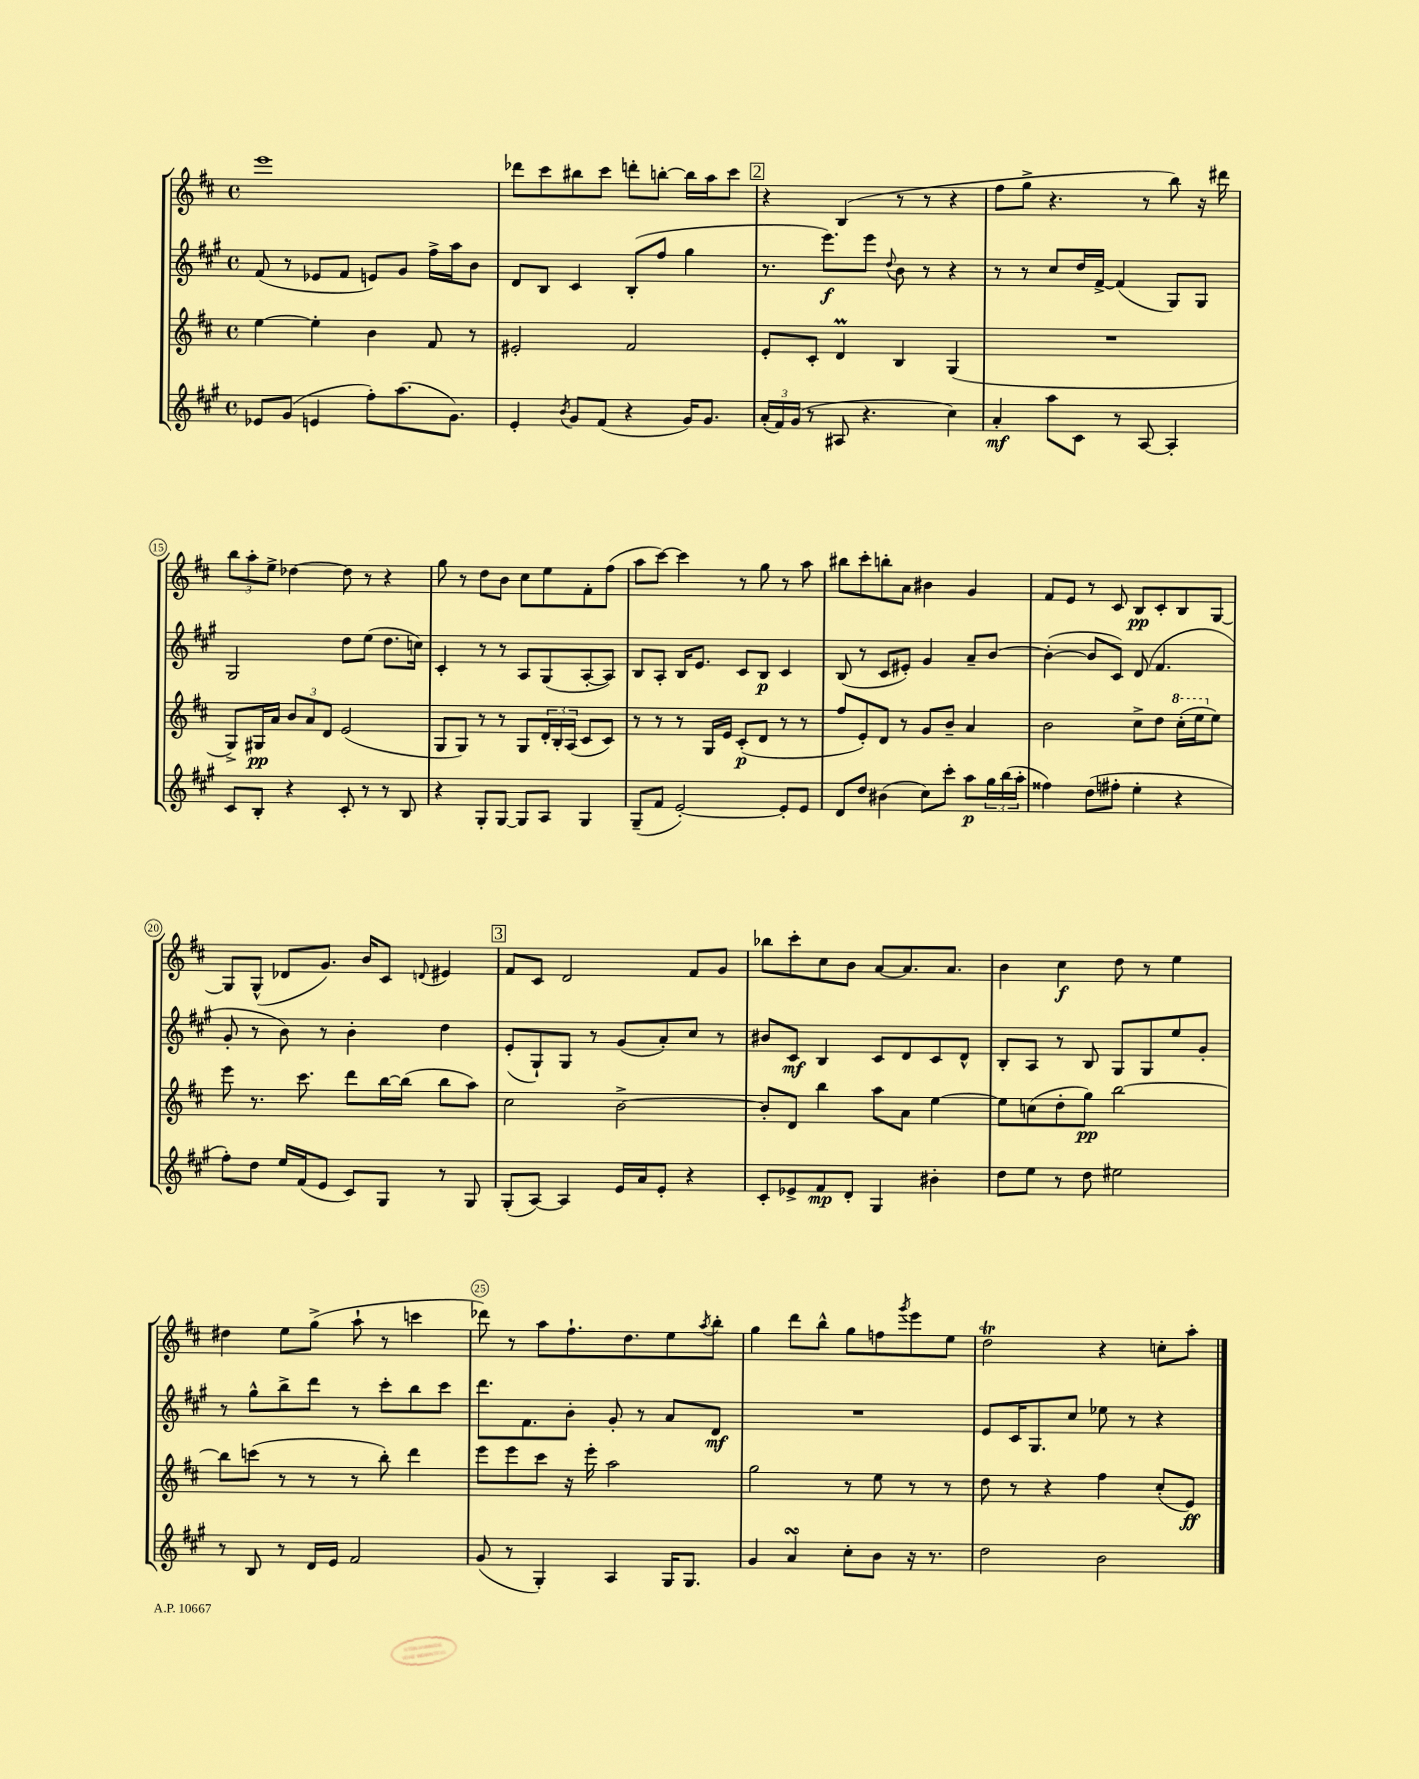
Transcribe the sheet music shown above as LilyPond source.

<<
\new StaffGroup <<
\new Staff = "s0" {
    \clef treble \key d \major \defaultTimeSignature \time 4/4
    e'''1 |
    des'''8 cis'''8 bis''8 cis'''8 d'''8-. b''8~-. b''16 a''16 cis'''8 |
    \mark \markup { \box "2" } r4 b4( r8 r8 r4 |
    fis''8 g''8-> r4. r8 b''8) r16 dis'''16 |
    \tuplet 3/2 { b''8 a''8-. e''8-> } des''4~ des''8 r8 r4 |
    g''8 r8 d''8 b'8 cis''8 e''8 fis'8-. fis''8( |
    a''8 cis'''8~) cis'''4 r8 g''8 r8 a''8 |
    bis''8 cis'''8-. b''8-. a'8 bis'4 g'4 |
    fis'8 e'8 r8 cis'8 b8\pp cis'8-. b8 g8~ |
    g8 g8-^( des'8 g'8.) b'16 cis'8 \appoggiatura { d'8 } eis'4 |
    \mark \markup { \box "3" } fis'8 cis'8 d'2 fis'8 g'8 |
    bes''8 cis'''8-. cis''8 b'8 a'8~ a'8. a'8. |
    b'4 cis''4\f d''8 r8 e''4 |
    dis''4 e''8 g''8->( a''8-! r8 c'''4 |
    des'''8) r8 a''8 fis''8.-! d''8. e''8 \acciaccatura { a''8 } b''8-. |
    g''4 d'''8 b''8-^ g''8 f''8 \acciaccatura { g'''8 } e'''8 e''8 |
    d''2\trill r4 c''8-. a''8-. \bar "|." |
}
\new Staff = "s1" {
    \clef treble \key a \major \defaultTimeSignature \time 4/4
    fis'8( r8 ees'8 fis'8 e'8) gis'8 fis''16-> a''16 b'8 |
    d'8 b8 cis'4 b8-.( fis''8 gis''4 |
    \mark \markup { \box "2" } r8. e'''8.\f) e'''8 \appoggiatura { d''8 } b'8 r8 r4 |
    r8 r8 cis''8 d''16 fis'16~-> fis'4( gis8) gis8 |
    gis2 d''8 e''8( d''8. c''16) |
    cis'4-. r8 r8 a8 gis8( a8~-. a8) |
    b8 a8-. b16 e'8. cis'8 b8\p cis'4 |
    b8( r8 cis'8 eis'8-.) gis'4 a'8-- b'8~ |
    b'4~-.( b'8 cis'8) d'8( fis'4. |
    gis'8-. r8 b'8) r8 b'4-. d''4 |
    \mark \markup { \box "3" } e'8-.( gis8-!) gis8 r8 gis'8( a'8-.) cis''8 r8 |
    bis'8 cis'8\mf b4 cis'8 d'8 cis'8 d'8-^ |
    b8-. a8 r8 b8 gis8 gis8 e''8 gis'8-. |
    r8 gis''8-^ b''8-> d'''8 r8 cis'''8-. b''8 cis'''8 |
    d'''8. fis'8. b'8-. gis'8-. r8 a'8 d'8\mf |
    R1 |
    e'8 cis'16 gis8. cis''8 ees''8 r8 r4 \bar "|." |
}
\new Staff = "s2" {
    \clef treble \key d \major \defaultTimeSignature \time 4/4
    e''4~ e''4-. b'4 fis'8 r8 |
    eis'2-. fis'2 |
    \mark \markup { \box "2" } e'8-. cis'8-. d'4\prall b4 g4( |
    R1 |
    g8->) gis16\pp a'16 \tuplet 3/2 { b'8 a'8 d'8 } e'2( |
    g8 g8) r8 r8 g8 \tuplet 3/2 { d'16-. b16-. a16( } cis'8 cis'8) |
    r8 r8 r8 g16 e'16 cis'8-.\p( d'8 r8 r8 |
    fis''8 e'8-.) d'8 r8 g'8 b'8-- a'4 |
    b'2 cis''8-> d''8 \ottava #1 cis'''16-.( e'''16 \ottava #0 e''8) |
    e'''8 r8. cis'''8. d'''8 b''16~ b''16( b''8 a''8) |
    \mark \markup { \box "3" } cis''2 b'2~-> |
    b'8-. d'8 b''4 a''8 a'8 e''4~ |
    e''8 c''8( d''8-. g''8\pp) b''2~ |
    b''8 c'''8( r8 r8 r8 b''8-.) d'''4 |
    e'''8 e'''8 cis'''8 r16 e'''16-. a''2 |
    g''2 r8 e''8 r8 r8 |
    d''8 r8 r4 fis''4 cis''8-.( e'8\ff) \bar "|." |
}
\new Staff = "s3" {
    \clef treble \key a \major \defaultTimeSignature \time 4/4
    ees'8 gis'8( e'4 fis''8-.) a''8.( gis'8.) |
    e'4-. \acciaccatura { b'8 } gis'8 fis'8( r4 gis'16) gis'8. |
    \mark \markup { \box "2" } \tuplet 3/2 { a'16-.( fis'16) gis'16( } r8 ais8 r4. cis''4) |
    a'4-.\mf a''8 cis'8 r8 a8~ a4-. |
    cis'8 b8-. r4 cis'8-. r8 r8 b8 |
    r4 gis8-. gis8~ gis8 a8 gis4 |
    gis8--( fis'8 e'2~-.) e'8-. e'8 |
    d'8 d''8 bis'4( cis''8) cis'''8-. a''8\p \tuplet 3/2 { gis''16 b''16( a''16-. } |
    fisis''4) d''8( fis''8-. e''4-. r4 |
    fis''8-.) d''8 e''16 fis'16( e'8 cis'8) gis8 r8 gis8 |
    \mark \markup { \box "3" } gis8-.( a8~) a4 e'16 a'16 e'8-. r4 |
    cis'8-. ees'8-> fis'8\mp d'8-. gis4 bis'4-. |
    d''8 e''8 r8 d''8 eis''2 |
    r8 b8 r8 d'16 e'16 fis'2 |
    gis'8( r8 gis4-.) a4 gis16 gis8. |
    gis'4 a'4\turn cis''8-. b'8 r16 r8. |
    d''2 b'2 \bar "|." |
}
>>
>>
\layout { \context { \Score currentBarNumber = #11 \override BarNumber.break-visibility = ##(#f #t #t) barNumberVisibility = #(every-nth-bar-number-visible 5) \override BarNumber.stencil = #(make-stencil-circler 0.1 0.3 ly:text-interface::print) } }
